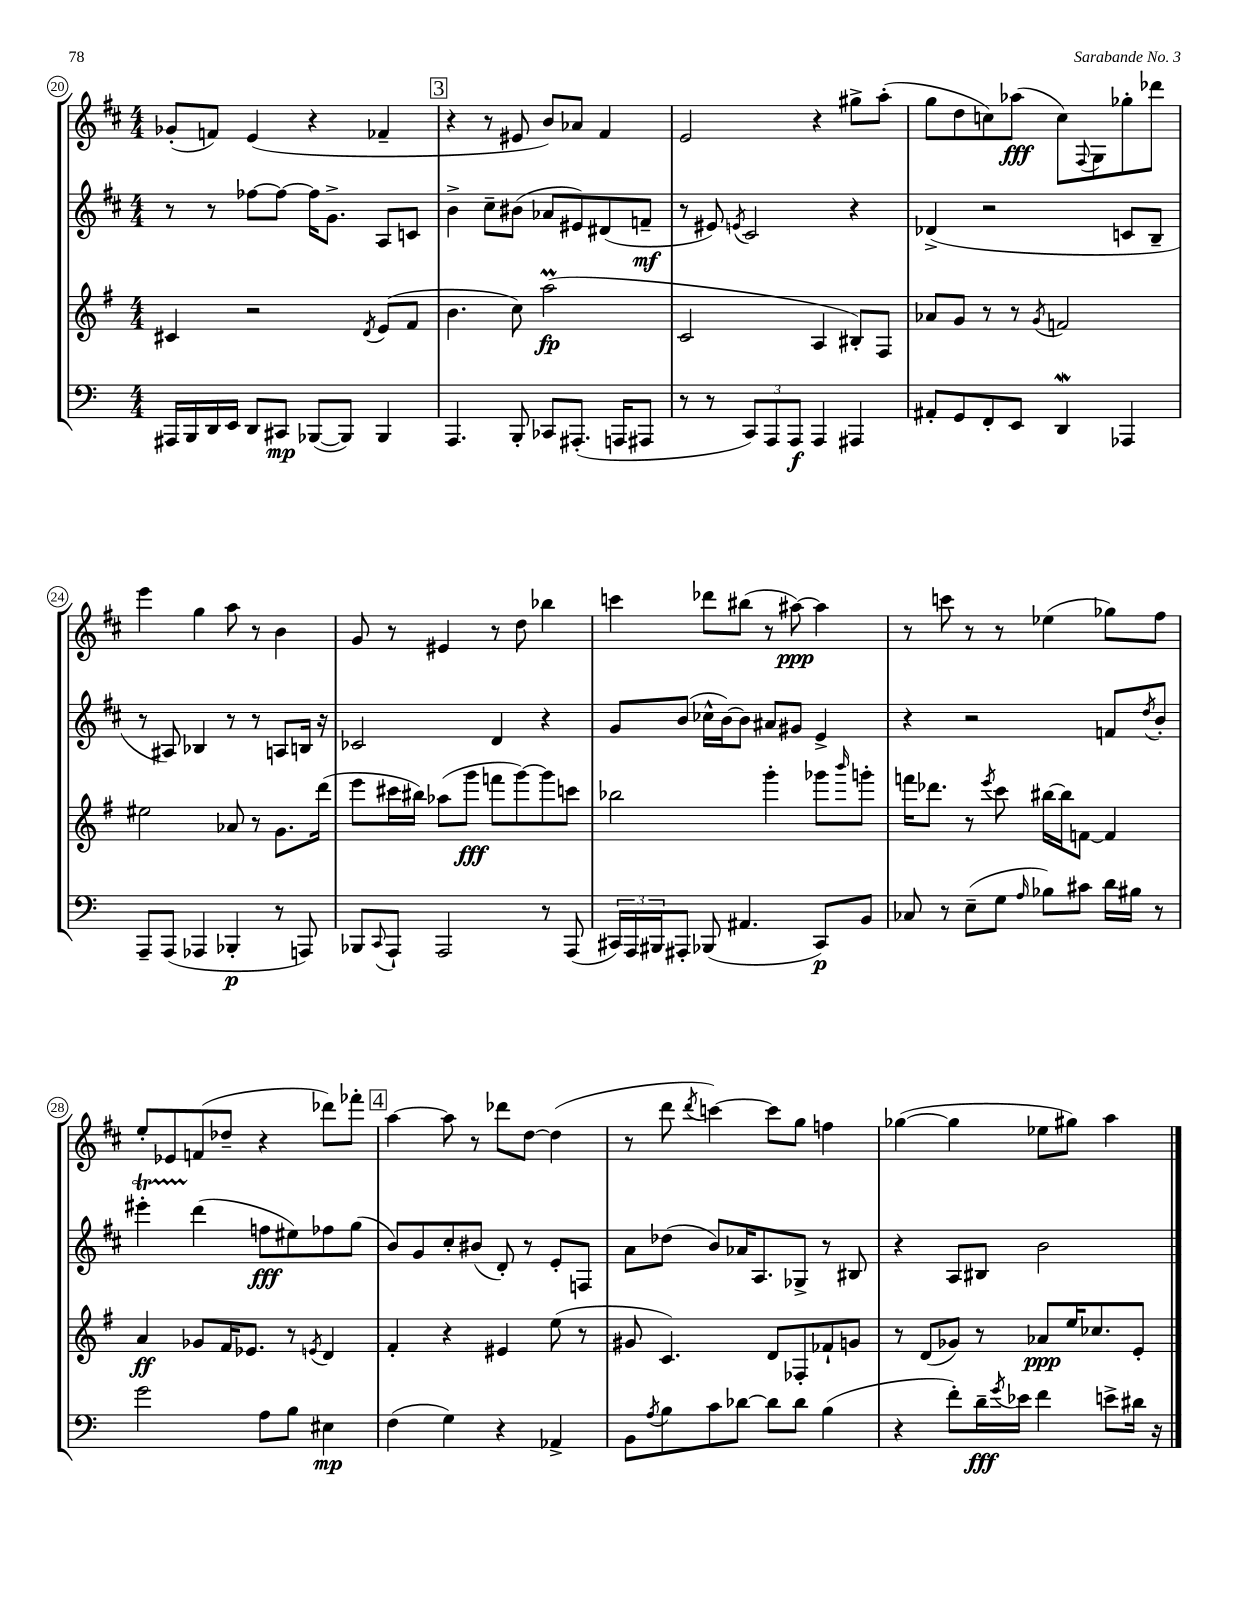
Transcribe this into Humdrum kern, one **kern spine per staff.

**kern	**kern	**kern	**kern
*staff4	*staff3	*staff2	*staff1
*clefF4	*clefG2	*clefG2	*clefG2
*k[]	*k[f#]	*k[f#c#]	*k[f#c#]
*M4/4	*M4/4	*M4/4	*M4/4
16AAA#	4c#	8r	(8g-'
16BBB	.	.	.
16DD	.	8r	8f)
16EE	.	.	.
8DD	2r	[8ff-	(4e
8CC#	.	8ff-_	.
([8BBB-	.	16ff-]	4r
.	.	8.g^	.
8BBB-])	.	.	.
.	8qd	.	.
4BBB-	(8e	8A	4f-~
.	8f#	8c	.
=	=	=	=
4.AAA	4.b	4b^	4r
.	.	8cc#~	8r
8BBB'	8cc)	(8b#	8e#
8CC-	(2aa	8a-	8b)
(8.AAA#'	.	8e#)	8a-
.	.	(8d#	4f#
16AAA	.	.	.
8AAA#	.	8f~	.
=	=	=	=
8r	2c	8r	2e
8r	.	8e#)	.
.	.	8qe	.
12CC)	.	2c#	.
12AAA	.	.	.
12AAA	.	.	.
4AAA	4A	.	4r
4AAA#	8B#')	4r	8gg#^
.	8F#	.	(8aa'
=	=	=	=
8AA#'	8a-	(4d-^	8gg
8GG	8g	.	8dd
8FF'	8r	2r	8cc)
8EE	8r	.	(8aa-
.	8qg	.	.
4DD	2f	.	8cc)
.	.	.	8qqF#
.	.	.	8G
4AAA-	.	8c	8gg-'
.	.	8B~	8ddd-
=	=	=	=
8AAA~	2ee#	8r	4eee
(8AAA	.	8A#)	.
4AAA-	.	4B-	4gg
4BBB-'	8a-	8r	8aa
.	8r	8r	8r
8r	8.g	8A	4b
8AAA)	.	16B	.
.	(16ddd	16r	.
=	=	=	=
8BBB-	8eee	2c-	8g
8qqCC	.	.	.
8AAA`	16ccc#	.	8r
.	16bb#)	.	.
2AAA	(8aa-	.	4e#
.	8ggg	.	.
.	8fff	4d	8r
.	[8ggg)	.	8dd
8r	8ggg]	4r	4bb-
(8AAA	8ccc	.	.
=	=	=	=
24CC#)	2bb-	8g	4ccc
24AAA	.	.	.
24BBB#	.	.	.
8AAA#'	.	(8b	.
(8BBB-	.	16cc-^^	8ddd-
.	.	[16b)	.
4.AA#	.	8b]	(8bb#
.	4ggg'	8a#	8r
.	.	8g#	[8aa#)
8CC#)	8ggg-	4e^	4aa#]
.	16qqbbb	.	.
8BB	8ggg'	.	.
=	=	=	=
8C-	16fff	4r	8r
.	8.ddd-	.	.
8r	.	.	8ccc
(8E~	8r	2r	8r
.	8qeee	.	.
8G	8ccc	.	8r
16qqA	.	.	.
8B-)	[16bb#	.	(4ee-
.	16bb#]	.	.
8c#	[8f	.	.
16d	4f]	8f	8gg-)
16B#	.	.	.
.	.	8qdd	.
8r	.	8b'	8ff#
=	=	=	=
2g	4a	4eee#'	8ee'
.	.	.	8e-
.	8g-	(4ddd	(8f
.	16f#	.	8dd-~
.	8.e-	.	.
8A	.	8ff	4r
8B	8r	8ee#)	.
.	8qe	.	.
4E#	4d	8ff-	8ddd-)
.	.	(8gg	8fff-'
=	=	=	=
(4F	4f#'	8b)	[4aa
.	.	8g	.
4G)	4r	8cc#'	8aa]
.	.	(8b#	8r
4r	4e#	8d')	8ddd-
.	.	8r	[8dd
4AA-^	(8ee	8e'	(4dd]
.	8r	8F	.
=	=	=	=
8BB	8g#	8a	8r
8qA	.	.	.
8B	4.c)	(8dd-	8ddd
.	.	.	8qddd
8c	.	8b)	[4ccc)
[8d-	.	16a-	.
.	.	8.A	.
8d-]	8d	.	8ccc]
8d-	8F-'	8G-^	8gg
(4B	8f-`	8r	4ff
.	8g	8B#	.
=	=	=	=
4r	8r	4r	([4gg-
.	(8d	.	.
8f')	8g-)	8A	4gg-]
16d~	8r	8B#	.
8qg	.	.	.
16e-	.	.	.
4f	8a-	2b	8ee-
.	16ee	.	8gg#)
.	8.cc-	.	.
8e^	.	.	4aa
16d#	8e'	.	.
16r	.	.	.
==	==	==	==
*-	*-	*-	*-
